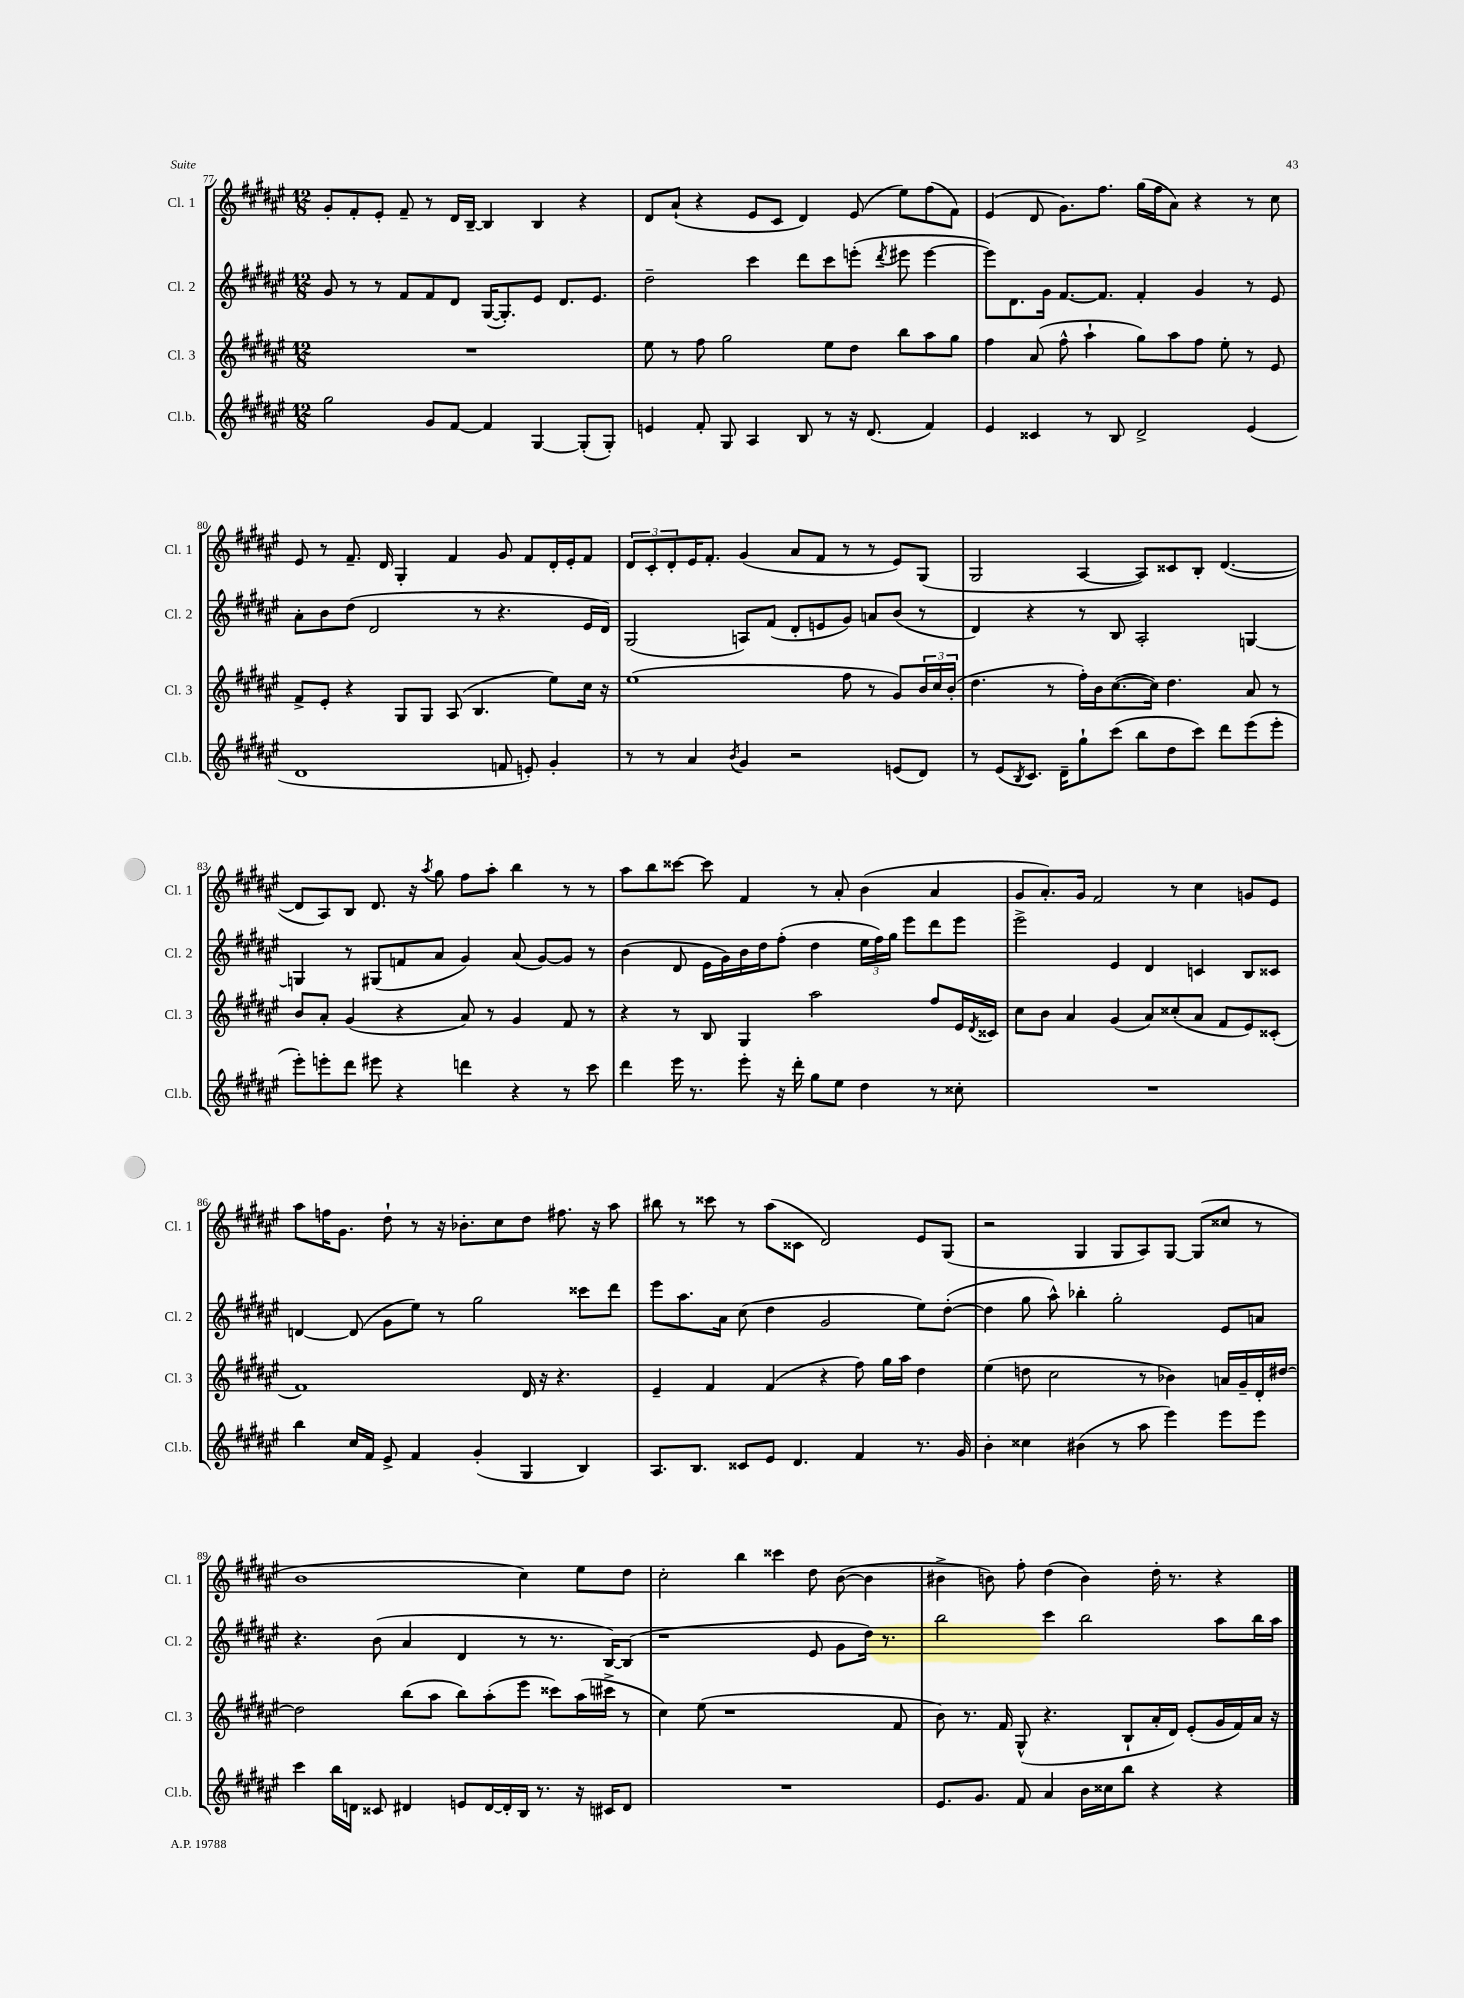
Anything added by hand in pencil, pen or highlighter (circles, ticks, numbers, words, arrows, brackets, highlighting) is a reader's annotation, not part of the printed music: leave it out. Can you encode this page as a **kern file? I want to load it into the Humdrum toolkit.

**kern	**kern	**kern	**kern
*part4	*part3	*part2	*part1
*staff4	*staff3	*staff2	*staff1
*I"Cl.b.	*I"Cl. 3	*I"Cl. 2	*I"Cl. 1
*I'Cl.b.	*I'Cl. 3	*I'Cl. 2	*I'Cl. 1
*clefG2	*clefG2	*clefG2	*clefG2
*k[f#c#g#d#a#e#]	*k[f#c#g#d#a#e#]	*k[f#c#g#d#a#e#]	*k[f#c#g#d#a#e#]
*M12/8	*M12/8	*M12/8	*M12/8
=77	=77	=77	=77
2gg#\	1.r	8g#/	8g#'/L
.	.	8r	8f#'/
.	.	8r	8e#'/J
.	.	8f#/L	8f#~/
8g#/L	.	8f#/	8r
[8f#/J	.	8d#/J	16d#/LL
.	.	.	[16B~/JJ
4f#/]	.	([16G#/KL	4B/]
.	.	8.G#'/])	.
[4G#/	.	8e#/J	4B/
.	.	8.d#/L	.
(8G#'/L]	.	.	4r
.	.	8.e#/J	.
8G#'/J)	.	.	.
=78	=78	=78	=78
4en/	8ee#\	2dd#~\	8d#/L
.	8r	.	(8a#`/J
8f#'/	8ff#\	.	4r
8G#/	2gg#\	.	.
4A#/	.	4ccc#\	8e#/L
.	.	.	8c#/J
8B/	.	8ddd#\L	4d#/)
8r	8ee#\L	8ccc#\	.
16r	8dd#\J	(8eeen'\J	(8e#/
(8.d#/	.	.	.
.	.	8qddd#/	.
.	8bb\L	8eee#X\	8ee#\L)
4f#/)	8aa#\	[4eee#\	(8ff#\
.	8gg#\J	.	8f#\J)
=79	=79	=79	=79
4e#/	4ff#\	8eee#\L])	(4e#/
.	.	8.d#\	.
4c##X/	(8a#/	.	8d#/
.	.	16g#\Jk	.
.	8ff#^^\	[8.f#/L	8.g#\L)
8r	4aa#`\	.	.
.	.	8.f#/J]	8.ff#\J
8B/	.	.	.
2d#^/	8gg#\L)	4f#'/	(16gg#\LL
.	.	.	16ff#\J
.	8aa#\	.	8a#\J)
.	8ff#\J	4g#/	4r
.	8ee#'\	.	.
(4e#/	8r	8r	8r
.	8e#/	8e#/	8cc#\
!!LO:LB:g=z
=80	=80	=80	=80
1d#	8f#^/L	8a#'\L	8e#/
.	8e#'/J	8b\	8r
.	4r	(8dd#\J	8.f#~/
.	.	2d#/	.
.	.	.	16d#/
.	8G#/L	.	4G#'/
.	8G#/J	.	.
.	(8A#/	.	4f#/
.	4.B/	8r	.
8fn/	.	4.r	8g#/
8en'/)	.	.	8f#/L
4g#'/	8ee#\L)	.	16d#'/L
.	.	.	16e#'/J
.	16cc#\Jk	16e#/LL	8f#/J
.	16r	16d#/JJ)	.
=81	=81	=81	=81
8r	(1ee#	(2G#/	12d#/L
.	.	.	12c#'/
8r	.	.	.
.	.	.	12d#'/
4a#/	.	.	16e#/K
.	.	.	8.f#'/J
8qb/	.	.	.
4g#/	.	8An/L)	(4g#/
.	.	(8f#/J	.
2r	.	8d#'/L	8a#/L
.	.	8en/	8f#/J
.	8ff#\	8g#/J)	8r
.	8r	8an/L	8r
(8en/L	8g#/L)	(8b/J	8e#/L)
8d#/J)	24b/L	8r	(8G#/J
.	24cc#/	.	.
.	(24b'/JJ	.	.
=82	=82	=82	=82
8r	4.dd#\	4d#/)	2G#/
(8e#/L	.	.	.
8qB/	.	.	.
8.c#/J)	.	4r	.
.	8r	.	.
16d#~\KL	.	.	.
8gg#`\	16ff#'\LL)	8r	[4A#/
.	16b\J	.	.
(8ccc#\J	([8.cc#\	8B/	.
8bb\L	.	2A#'/	8A#/L])
.	16cc#\Jk])	.	.
8dd#\	4.dd#\	.	8c##X/
8ccc#\J)	.	.	8B'/J
8ddd#\L	.	.	([4.d#/
(8eee#\	8a#/	[4Gn/	.
8eee#'\J	8r	.	.
!!LO:LB:g=z
=83	=83	=83	=83
8eee#'\L)	8b/L	4Gn/]	8d#/L]
8eeen'\	8a#'/J	.	8A#/)
8ddd#\J	(4g#/	8r	8B/J
8eee#X\	.	(8G#X/L	8.d#/
4r	4r	8fn/	.
.	.	.	16r
.	.	.	8qaa#/
.	.	8a#/J	8gg#\
4dddn\	8a#/)	4g#/)	8ff#\L
.	8r	.	8aa#'\J
4r	4g#/	(8a#/	4bb\
.	.	[8g#/L)	.
8r	8f#/	8g#/J]	8r
8ccc#\	8r	8r	8r
=84	=84	=84	=84
4ddd#\	4r	(4b\	8aa#\L
.	.	.	8bb\
16eee#\	8r	8d#/	[8ccc##X\J
8.r	.	.	.
.	8B/	16e#\LL	8ccc##\]
.	.	16g#\)	.
8eee#'\	4G#/	16b\	4f#/
.	.	16dd#\J	.
16r	.	(8ff#'\J	.
16ddd#'\	.	.	.
8gg#\L	2aa#\	4dd#\	8r
8ee#\J	.	.	8a#'/
4dd#\	.	24ee#\LL	(4b\
.	.	24ff#\)	.
.	.	24gg#\JJ	.
.	.	8eee#\L	.
8r	8ff#/L	8ddd#\	4a#/
8cc##X'\	16e#/L	8eee#\J	.
.	8qd#/	.	.
.	16c##X/JJ	.	.
=85	=85	=85	=85
1.r	8cc#\L	2eee#^\	8g#/L
.	8b\J	.	8.a#'/)
.	4a#/	.	.
.	.	.	16g#/Jk
.	.	.	2f#/
.	(4g#/	4e#/	.
.	8a#/L)	4d#/	.
.	(8cc##X'/	.	8r
.	8a#/J	4cn/	4cc#\
.	8f#/L	.	.
.	8e#/)	8B/L	8gn/L
.	(8c##X'/J	8c##X/J	8e#/J
!!LO:LB:g=z
=86	=86	=86	=86
4bb\	1f#)	[4dn/	8aa#\L
.	.	.	16ffn\K
.	.	.	8.g#\J
16cc#/LL	.	(8d/]	.
16f#/JJ	.	.	.
8e#^/	.	8g#\L	8dd#`\
4f#/	.	8ee#\J)	8r
.	.	8r	16r
.	.	.	8.b-X'\L
(4g#'/	.	2gg#\	.
.	.	.	8cc#\
4G#/	16d#/	.	8dd#\J
.	16r	.	.
.	4.r	.	8.ff#X\
4B/)	.	8ccc##X\L	.
.	.	.	16r
.	.	8ddd#\J	8aa#\
=87	=87	=87	=87
8.A#/L	4e#~/	8eee#\L	8bb#X\
.	.	8.aa#\	8r
8.B/J	.	.	.
.	4f#/	.	8ccc##X\
.	.	16a#\Jk	.
8c##X/L	.	(8cc#\	8r
8e#/J	(4f#/	4dd#\	(8aa#\L
4.d#/	.	.	8c##X\J
.	4r	2g#/	2d#/)
4f#/	8ff#\)	.	.
.	16gg#\LL	.	.
.	16aa#\JJ	.	.
8.r	4dd#\	8ee#\L)	8e#/L
.	.	([8dd#'\J	(8G#/J
16g#/	.	.	.
=88	=88	=88	=88
4b'\	(4ee#\	4dd#\]	2r
4cc##X\	8ddn\	8gg#\	.
.	2cc#\	8aa#^^\)	.
(4b#X\	.	4bb-X'\	4G#/
8r	.	2gg#'\	8G#/L
8aa#\	8r	.	8A#/)
4eee#\)	4b-X\)	.	[8G#/J
.	.	.	(8G#/L]
8eee#\L	16an/LL	8e#/L	8cc##X/J
.	16g#~/	.	.
8eee#\J	16d#'/	8an/J	8r
.	[16dd#X/JJ	.	.
!!LO:LB:g=z
=89	=89	=89	=89
4ccc#\	2dd#\]	4.r	1b
16bb\LL	.	.	.
16dn\JJ	.	.	.
8c##X/	.	(8b\	.
4d#X/	(8bb\L	4a#/	.
.	8aa#\J	.	.
8en/L	8bb\L)	4d#/	.
[16d#/L	(8aa#'\	.	.
16d#'/]	.	.	.
16B/JJ	8eee#\J	8r	4cc#\)
8.r	.	.	.
.	8ccc##X\L)	8.r	.
16r	(16aa#\L	.	8ee#\L
16c#X/KL	16ccc#X^\JJ	[16B/KL)	.
8d#/J	8r	(8B/J]	8dd#\J
=90	=90	=90	=90
1.r	4cc#\)	1r	2cc#'\
.	(8ee#\	.	.
.	1r	.	.
.	.	.	4bb\
.	.	.	4ccc##X\
.	.	8e#/	8dd#\
.	.	8g#\L	([8b\
.	.	16dd#\Jk)	4b\]
.	.	8.r	.
.	8f#/	.	.
=91	=91	=91	=91
8.e#/L	8b\)	2bb\	4b#X^\
.	8.r	.	.
8.g#/J	.	.	.
.	.	.	8bn\)
.	16f#/	.	.
8f#/	(8G#^^/	.	8ff#'\
4a#/	4.r	4ccc#\	(4dd#\
16b\LL	.	2bb\	4b\)
16cc##X\J	.	.	.
8bb\J	8B`/L	.	.
4r	16a#'/L	.	16dd#'\
.	16d#/JJ)	.	8.r
.	(8e#'/L	.	.
4r	16g#/L	8aa#\L	4r
.	16f#/)	.	.
.	16a#/JJ	16bb\L	.
.	16r	16aa#\JJ	.
==	==	==	==
*-	*-	*-	*-
